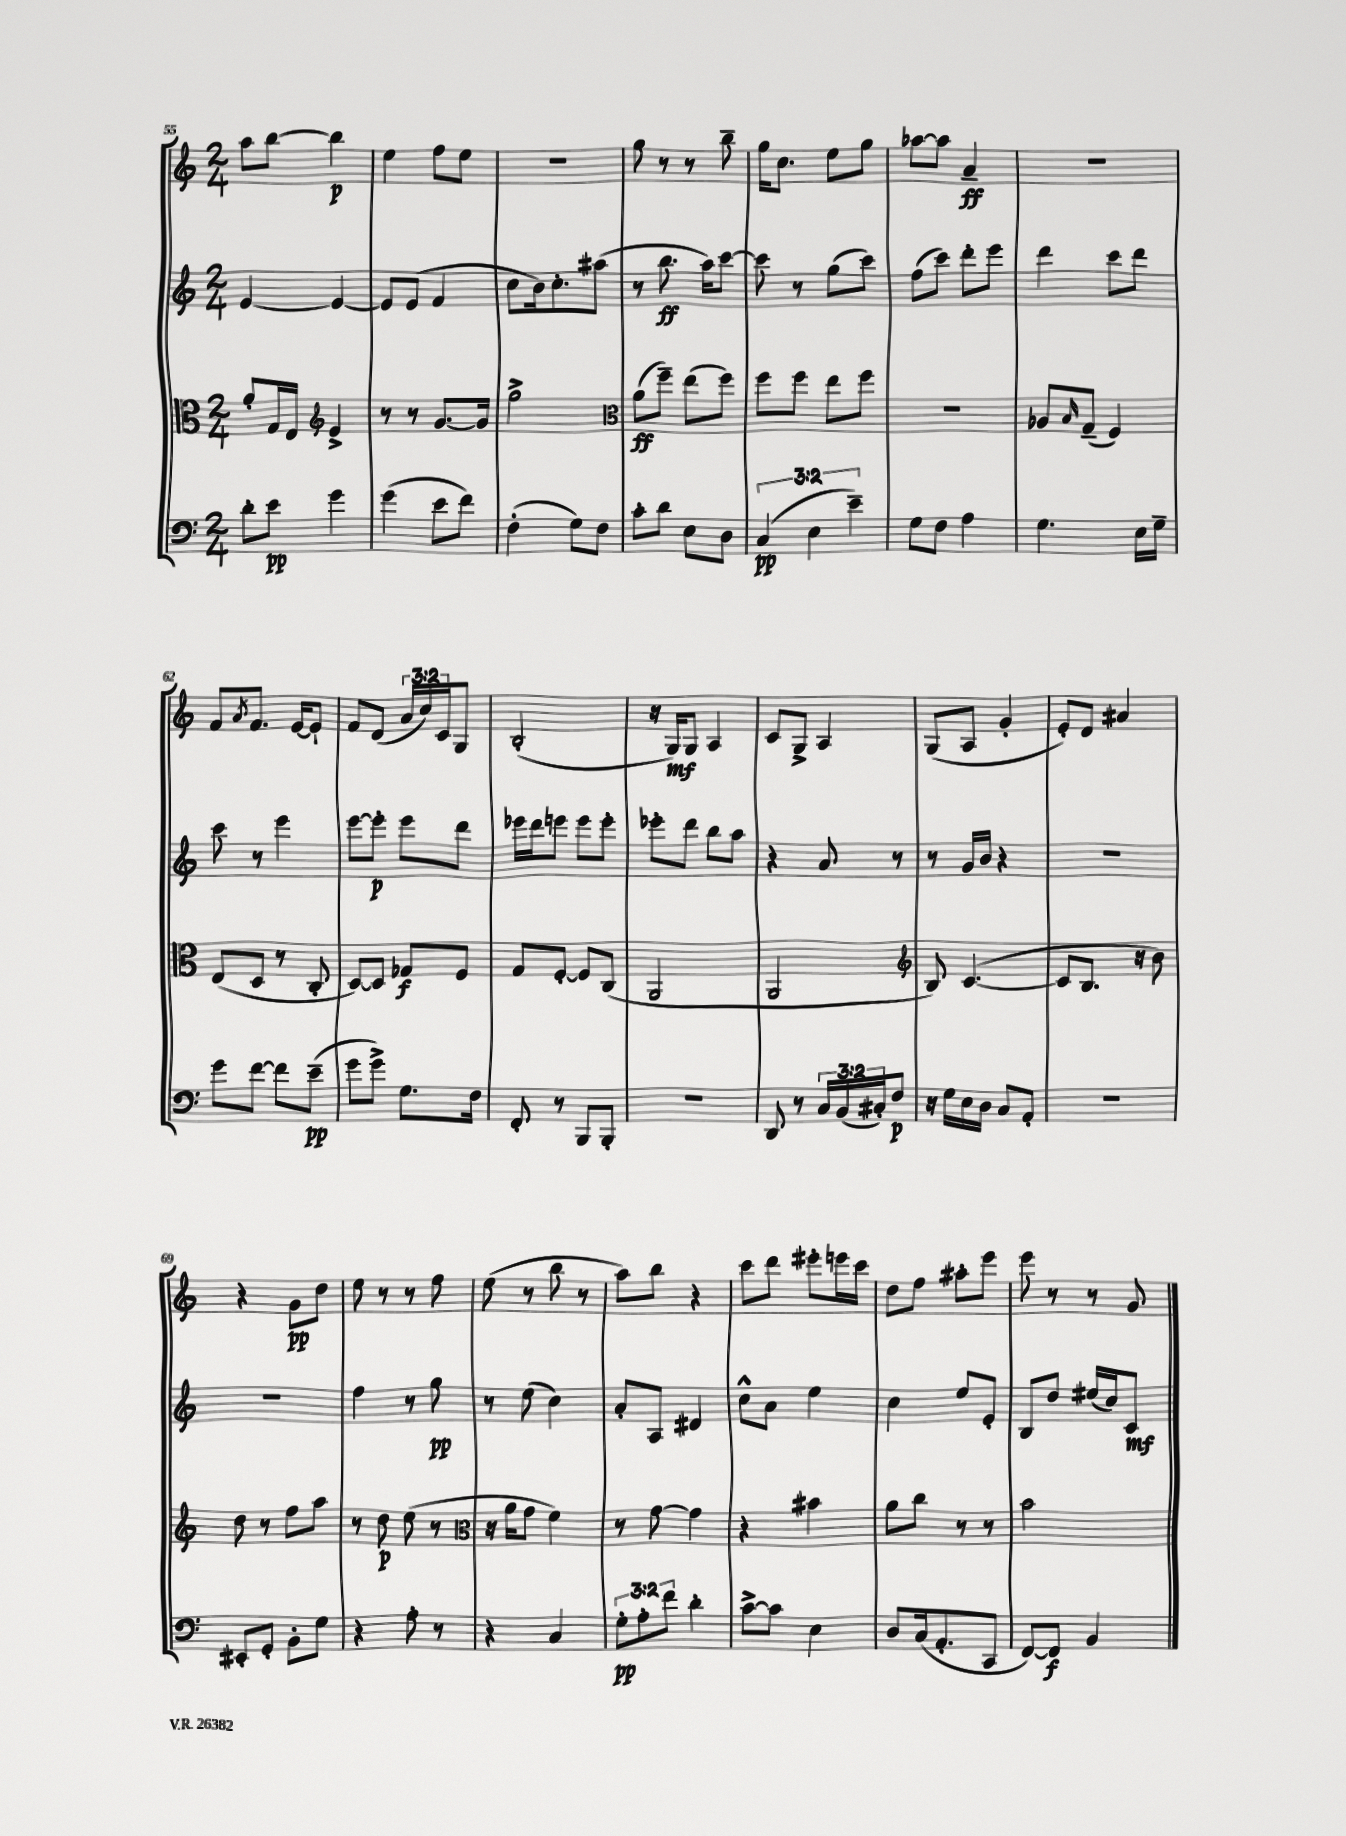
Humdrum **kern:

**kern	**kern	**kern	**kern
*staff4	*staff3	*staff2	*staff1
*clefF4	*clefC3	*clefG2	*clefG2
*k[]	*k[]	*k[]	*k[]
*M2/4	*M2/4	*M2/4	*M2/4
8d'	8a'	[4e	8aa
8e	16G	.	[8bb
.	16E	.	.
*	*clefG2	*	*
4g	4e^	4e_	4bb]
=	=	=	=
(4g	8r	8e]	4ee
.	8r	(8e	.
8e	[8.g	4f	8ff
8f)	.	.	8ee
.	16g]	.	.
=	=	=	=
(4F'	2gg^	8cc	2r
.	.	16b)	.
.	.	8.cc'	.
8G)	.	.	.
8F	.	(8aa#	.
=	=	=	=
*	*clefC3	*	*
8c'	(8a	8r	8gg
8d	8ff~)	8.bb	8r
8E	(8ee	.	8r
.	.	16aa)	.
8D	8ff)	[8ccc	8bb~
=	=	=	=
(6C	8ff	8ccc]	16gg
.	.	.	8.cc
.	8ff	8r	.
6E	.	.	.
.	8ee	(8gg	8ee
6e~)	.	.	.
.	8ff	8ccc)	8gg
=	=	=	=
8G	2r	(8ff	[8aa-
8F	.	8ccc)	8aa-]
4A	.	8ddd'	4a~
.	.	8eee	.
=	=	=	=
4.G	8A-	4ddd	2r
.	16qqB	.	.
.	(8G~	.	.
.	4F)	8ccc	.
16E	.	8ddd	.
16G~	.	.	.
=	=	=	=
8g	(8E	8ccc	8f
.	.	.	8qa
[8f	8D	8r	8.f
8f]	8r	4eee	.
.	.	.	[16e
(8e~	8C'	.	8e`]
=	=	=	=
8g	[8D)	[8eee	8f
8g^)	8D]	8eee']	(8d
8.G	8G-	8eee	24a
.	.	.	24cc)
.	.	.	24c
.	8F	8ddd	8G
16F	.	.	.
=	=	=	=
8FF'	8G	16eee-	(2B'
.	.	16ddd	.
8r	[8F'	8eee	.
8BBB	8F]	8eee	.
8BBB'	(8C	8eee'	.
=	=	=	=
2r	2AA	8eee-'	16r
.	.	.	16G)
.	.	8ddd	8G
.	.	8bb	4A
.	.	8aa	.
=	=	=	=
8DD	2AA	4r	8c
8r	.	.	8G^
24C	.	8a	4A
(24BB	.	.	.
24C#')	.	.	.
8F	.	8r	.
=	=	=	=
*	*clefG2	*	*
16r	8B)	8r	(8G
16G	.	.	.
16E	([4.c	16g	8A
16D	.	16b	.
8C	.	4r	4g'
8AA'	.	.	.
=	=	=	=
2r	8c]	2r	8e')
.	8.B	.	8d
.	.	.	4a#
.	16r	.	.
.	8b)	.	.
=	=	=	=
8EE#'	8dd	2r	4r
8GG'	8r	.	.
8BB'	8ff	.	8g
8G	8aa	.	8dd
=	=	=	=
4r	8r	4ff	8ee
.	8dd	.	8r
8A'	(8ee	8r	8r
8r	8r	8gg	8ff
=	=	=	=
*	*clefC3	*	*
4r	16r	8r	(8ee
.	16a	.	.
.	8g	(8ee	8r
4C	4f)	4cc)	8bb
.	.	.	8r
=	=	=	=
12G'	8r	8a'	8aa)
12A'	.	.	.
.	[8g	8A	8bb
12f	.	.	.
4d'	4g]	4d#	4r
=	=	=	=
[8c^	4r	8cc^^	8ccc
8c]	.	8a	8ddd
4E	4b#	4ee	8eee#'
.	.	.	16eee
.	.	.	16ccc
=	=	=	=
8D	8a	4cc	8dd
(16C	8cc	.	8ff
8.AA'	.	.	.
.	8r	8ee	8aa#'
8CC	8r	8e'	8eee
=	=	=	=
[8FF)	2b	8B	8eee
8FF]	.	8dd	8r
4BB	.	(16ee#	8r
.	.	16cc)	.
.	.	8c	8g
==	==	==	==
*-	*-	*-	*-
